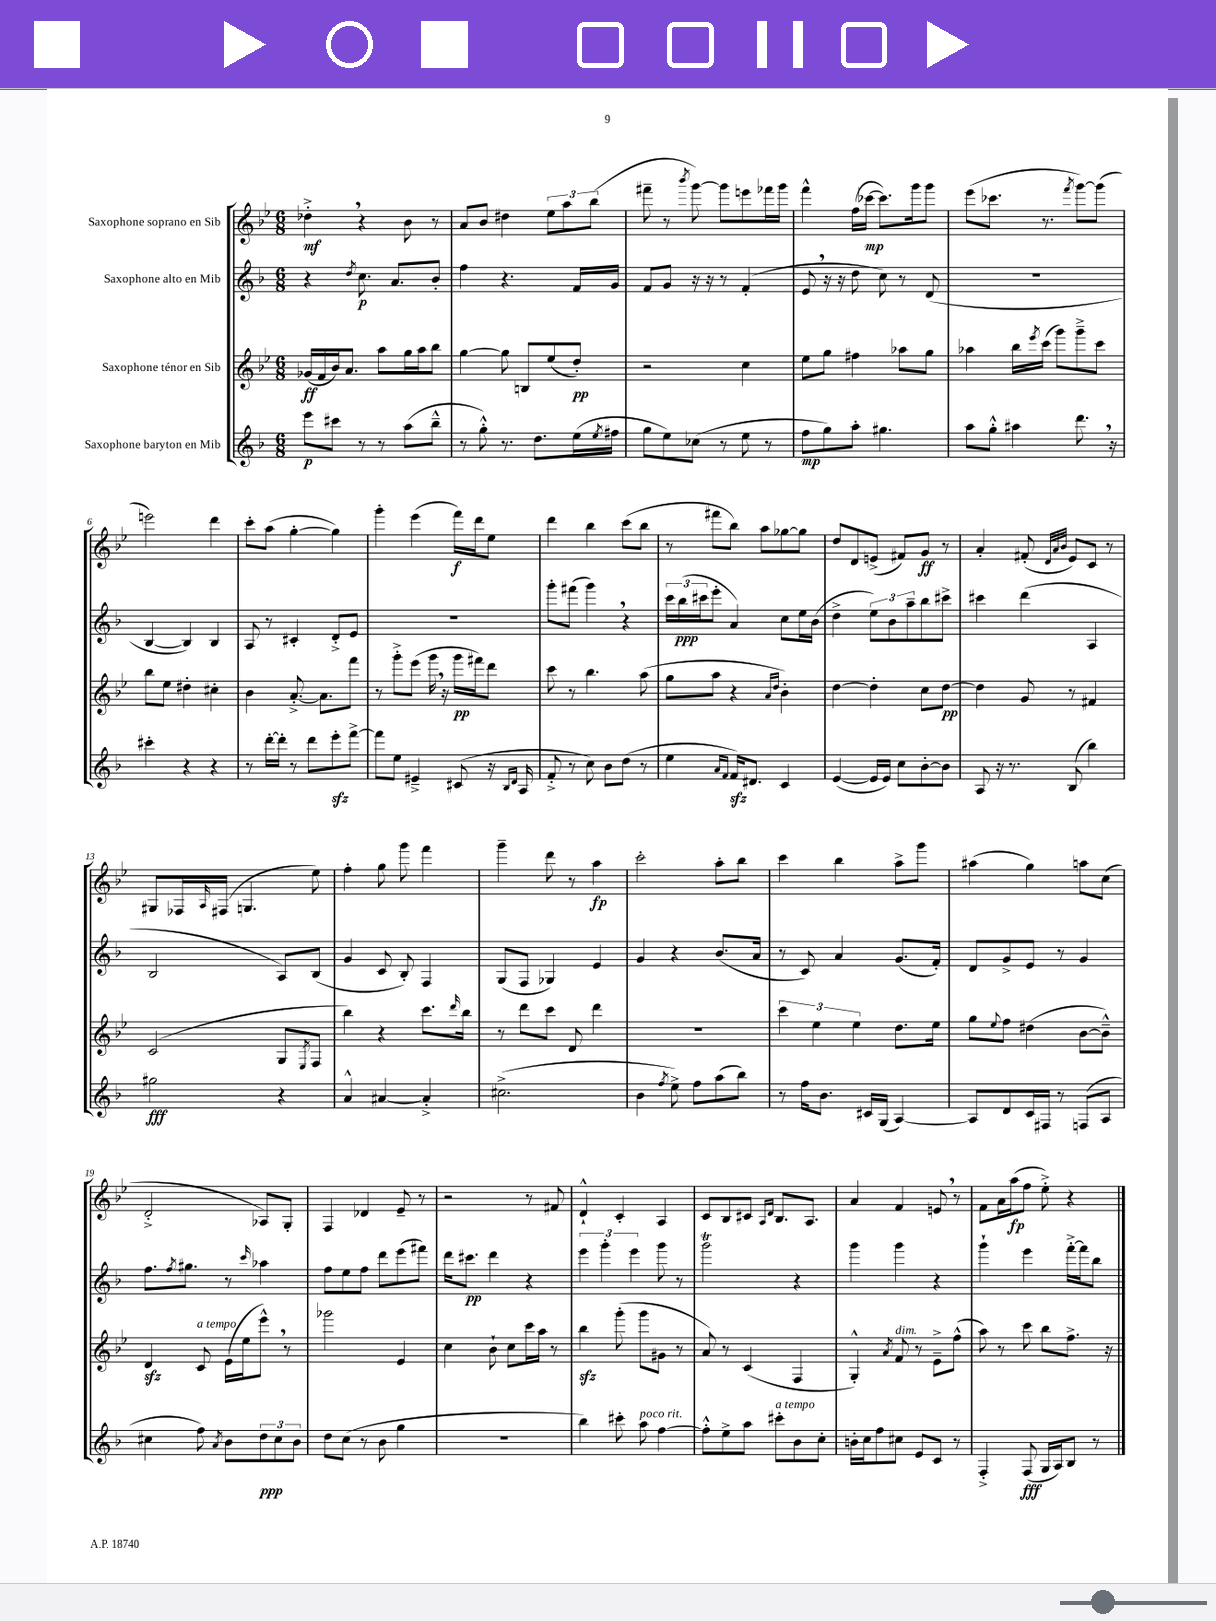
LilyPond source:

<<
\new StaffGroup <<
\new Staff = "s0" \with { instrumentName = "Saxophone soprano en Sib" } {
    \clef treble \key bes \major \numericTimeSignature \time 6/8
    des''4-.->\mf \breathe r4 bes'8 r8 |
    a'8 bes'8 dis''4 \tuplet 3/2 { ees''8 a''8 bes''8( } |
    fis'''8-- r8 \acciaccatura { bes'''8 } g'''8~) g'''8 e'''8 fes'''16 g'''16 |
    f'''4-^ f''16( ces'''16~\mp ces'''8.) g'''16 g'''8 |
    ees'''8( ces'''8. r8. \acciaccatura { f'''8 } g'''8~) g'''8( |
    e'''2) d'''4 |
    c'''8-. a''8( g''4~-. g''4) |
    g'''4-. ees'''4( f'''16\f) d'''16 ees''8 |
    d'''4 bes''4 c'''8( bes''8 |
    r8 fis'''8 bes''8) a''8 ges''8~ ges''8 |
    d''8 d'8 e'8->( fis'8) g'8\ff r8 |
    a'4-. fis'8-.( \grace { d'32 a'32 bes'32 } ees'8) c'8 r8 |
    gis8 fes16 \grace { a16 } fis16( g4. ees''8) |
    f''4-. g''8 g'''8 f'''4 |
    g'''4-- d'''8 r8 a''4\fp |
    c'''2-. a''8-. bes''8 |
    c'''4 bes''4 a''8-> g'''8 |
    ais''4( g''4) a''8 c''8( |
    d'2-.-> aes8) g8-. |
    f4 des'4 ees'8-- r8 |
    r2 r8 fis'8 |
    d'4-!-^ c'4-. a4 |
    c'8 bes8 cis'8 \grace { a16 d'16 } bes8. a8. |
    a'4 f'4 e'8 \breathe r8 |
    f'8 a'16 a''16\fp( f''8 ees''8-.->) r4 \bar "|." |
}
\new Staff = "s1" \with { instrumentName = "Saxophone alto en Mib" } {
    \clef treble \key f \major \numericTimeSignature \time 6/8
    r4 \acciaccatura { d''8 } c''8.\p a'8. bes'8-. |
    f''4 r4. f'16 g'16 |
    f'8 g'8 r16 r16 r8 f'4-.( |
    e'8 \breathe r16 r16 d''8 c''8) r8 d'8( |
    R2. |
    bes4~ bes4) bes4 |
    a8 r8 cis'4-. d'8-.-> e'8 |
    R2. |
    g'''8-. fis'''8( g'''4) \breathe r4 |
    \tuplet 3/2 { c'''16 bes''16\ppp( cis'''16 } e'''8-. a'4) c''8 e''16 bes'16( |
    d''4-> \tuplet 3/2 { e''8) bes'8 a''8-- } bes''8 cis'''8-> |
    cis'''4 d'''4( a4 |
    bes2 a8) bes8( |
    g'4 c'8 bes8-.) f4 |
    g8( f8 ges4) e'4 |
    g'4 r4 bes'8.( a'16 |
    r8 c'8) a'4 g'8.( f'16-.) |
    d'8 g'8-> e'8 r8 g'4 |
    f''8. \acciaccatura { f''8 } gis''8. r8 \grace { c'''16 } aes''4 |
    f''8 e''8 f''8 d'''8 e'''8( fis'''8) |
    d'''16 cis'''8.\pp d'''4 r4 |
    \tuplet 3/2 { e'''4 g'''4-. e'''4 } g'''8 r8 |
    g'''2\trill r4 |
    g'''4 g'''4 r4 |
    g'''4-! e'''4 f'''16~-.-> f'''16 bes''8 \bar "|." |
}
\new Staff = "s2" \with { instrumentName = "Saxophone ténor en Sib" } {
    \clef treble \key bes \major \numericTimeSignature \time 6/8
    ges'16\ff( f'16 bes'16) a'8. a''8 g''16 a''16 bes''8 |
    g''4~ g''8 b8 ees''8( d''8-.\pp) |
    r2 c''4 |
    ees''8 g''8 fis''4 aes''8 g''8 |
    aes''4 bes''16 \acciaccatura { ees'''8 } c'''16( g'''8) g'''8---> c'''8 |
    bes''8 ees''8 dis''4-. cis''4-. |
    bes'4 a'8.~-.-> a'8. f'''8 |
    r8 g'''8-.-> ees'''8( g'''16 \breathe r16 g'''16\pp fis'''16) d'''8 |
    c'''8 r8 bes''4. a''8( |
    g''8 a''8 r4 \grace { a'16 d''16 } bes'4-.) |
    d''4~ d''4-. c''8 d''8~\pp |
    d''4 g'8 r8 fis'4 |
    c'2( g8 \acciaccatura { ees8 } f8 |
    bes''4) r4 c'''8. \grace { d'''16 } bes''16 |
    r8 d'''8 c'''8 d'8 d'''4 |
    R2. |
    \tuplet 3/2 { c'''4 ees''4 ees''4 } d''8. ees''16 |
    g''8 \appoggiatura { ees''8 } f''8 dis''4( bes'8~ bes'8---^) |
    d'4\sfz c'8^\markup { \italic "a tempo" } ees'16( ees''16 ees'''8-^) \breathe r8 |
    ges'''2 ees'4 |
    c''4 bes'8-! c''8 c'''16 a''16 r8 |
    bes''4\sfz g'''8-.( g'''8 gis'8 r8 |
    a'8) r8 c'4( f4 |
    g4-.-^) \acciaccatura { a'8 } f'8^\markup { \italic "dim." } r8 ees'8---> f''8-^( |
    a''8) r8 c'''8 bes''8 f''8.-> r16 \bar "|." |
}
\new Staff = "s3" \with { instrumentName = "Saxophone baryton en Mib" } {
    \clef treble \key f \major \numericTimeSignature \time 6/8
    e'''8\p cis'''8 r8 r8 a''8( bes''8---^ |
    r8 g''8-.-^) r8. d''8. e''16( \acciaccatura { e''8 } fis''16 |
    g''8 e''8) ces''8( r8 e''8 r8 |
    f''8\mp g''8) a''8-. gis''4. |
    a''8 g''8-.-^ ais''4 d'''8. \breathe r16 |
    cis'''4-. r4 r4 |
    r8 d'''16~-. d'''16-. r8 d'''8 e'''8-.\sfz f'''8~-> |
    f'''8 e''8 eis'4---> cis'8( r16 \grace { bes16 d'16 } a16 |
    f'8-.-> r8 c''8) bes'8 d''8( r8 |
    e''4 \grace { a'16 f'16 } f'16\sfz) dis'8. c'4 |
    e'4~( e'16 e'16) c''8 bes'8~-. bes'8 |
    a8 r16 r8. bes8( bes''4) |
    gis''2\fff r4 |
    a'4-^ ais'4~ ais'4-.-> |
    cis''2.->( |
    bes'4 \acciaccatura { f''8 } e''8->) f''8 a''8( bes''8) |
    r8 f''16 bes'8. cis'16 g16( a4~) |
    a8 d'8 c'16 fis16 r8 f8( a8 |
    cis''4 f''8) \acciaccatura { a'8 } bes'8 \tuplet 3/2 { d''8\ppp cis''8 bes'8 } |
    d''8 c''8( r8 bes'8 g''4 |
    R2. |
    bes''4) cis'''8-. a''8^\markup { \italic "poco rit." } f''4~ |
    f''8-.-^ e''8-> a''8 cis'''8-.^\markup { \italic "a tempo" } bes'8 c''8-. |
    b'16-. c''16 f''8 cis''8 e'8 c'8 r8 |
    f4-.-> f8\fff( g16 a16) bes8 r8 \bar "|." |
}
>>
>>
